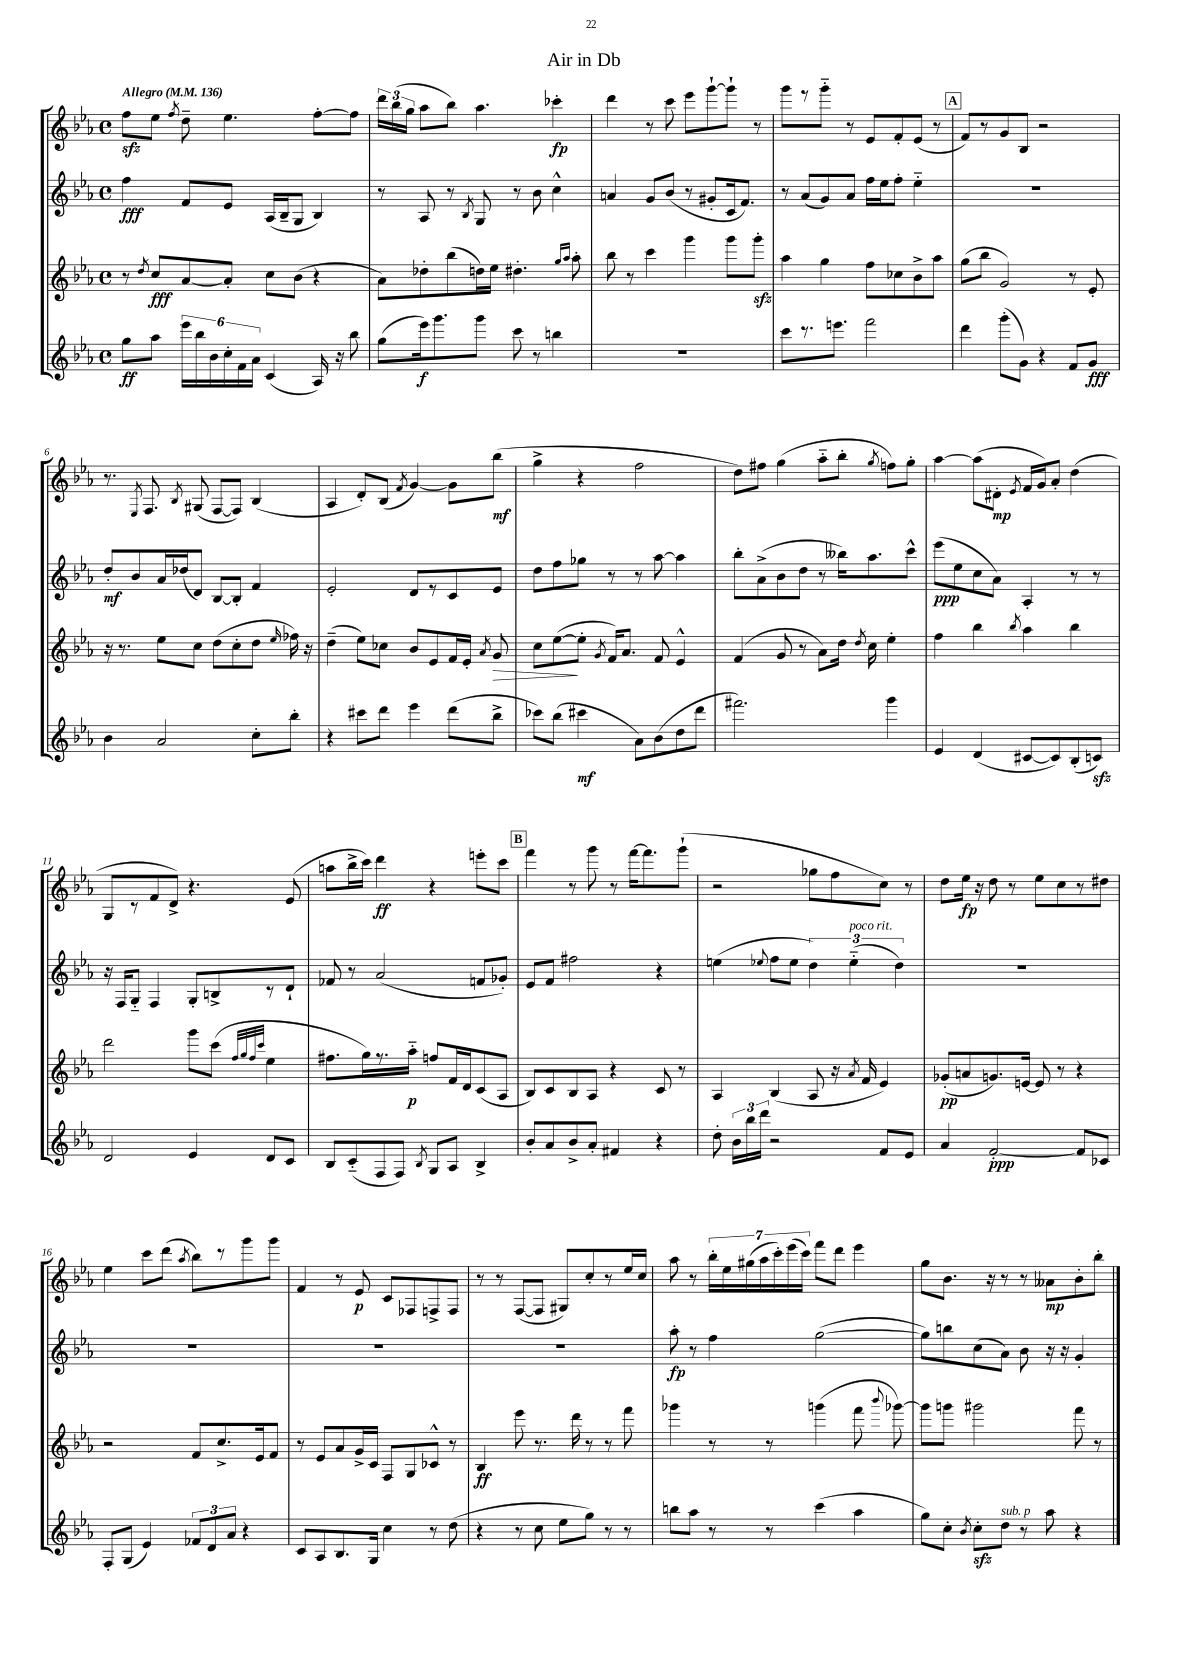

**kern	**kern	**kern	**kern
*staff4	*staff3	*staff2	*staff1
*clefG2	*clefG2	*clefG2	*clefG2
*k[b-e-a-]	*k[b-e-a-]	*k[b-e-a-]	*k[b-e-a-]
*M4/4	*M4/4	*M4/4	*M4/4
*met(c)	*met(c)	*met(c)	*met(c)
*MM136	*MM136	*MM136	*MM136
8gg	8r	4ff	8ff
.	8qdd	.	.
8aa-	8cc	.	8ee-
.	.	.	8qff
24eee-	[8a-	8f	8dd~
24bb-	.	.	.
24b-	.	.	.
24cc'	8a-']	8e-	4.ee-
24f	.	.	.
24a-	.	.	.
(4c	8cc	(16A-	.
.	.	16B-~	.
.	(8b-	8G	.
16A-)	4r	4B-)	[8ff'
16r	.	.	.
8bb-	.	.	8ff]
=	=	=	=
(8gg	8a-)	8r	24ddd
.	.	.	(24bb-
.	.	.	24gg
16eee-)	8dd-'	8A-	8aa-
8.ggg	.	.	.
.	(8bb-	8r	8bb-)
.	.	8qB-	.
8ggg	16dd)	8G	4.aa-
.	16ee-	.	.
8ccc	4.dd#'	8r	.
8r	.	8b-	.
4bb	.	4cc^^	4ccc-'
.	16qqgg	.	.
.	16qqaa-	.	.
.	8aa-'	.	.
=	=	=	=
1r	8bb-	4a	4ddd
.	8r	.	.
.	4ccc	8g	8r
.	.	(8b-	8ccc
.	4ggg	8r	8eee-
.	.	8g#'	[8ggg`
.	8ggg	16c	8ggg`]
.	.	8.f)	.
.	8ggg'	.	8r
=	=	=	=
8ccc	4aa-	8r	8ggg
8.r	.	(8a-	8r
.	4gg	8g)	8ggg'~
8.eee	.	.	.
.	.	8a-	8r
2fff	8ff	16ff	8e-
.	.	16ee-	.
.	8cc-	8ff'	8f'
.	8b-^	4ee-'~	(8e-
.	8aa-	.	8r
=	=	=	=
4ddd	(8gg	1r	8f)
.	8bb-	.	8r
(8ggg'	2g)	.	8g
8g)	.	.	8B-
4r	.	.	2r
8f	8r	.	.
8g	8e-'	.	.
=	=	=	=
4b-	16r	8dd'	8.r
.	8.r	.	.
.	.	8b-	.
.	.	.	8qE-
.	.	.	8.F
2a-	8ee-	16a-	.
.	.	(16dd-	.
.	.	.	8qB-
.	8cc	8d)	(8G#
.	(8dd	[8B-	[8F
.	8cc'	8B-']	8F])
8cc'	8dd	4f	(4B-
.	16qqee-	.	.
8bb-'	16ff-)	.	.
.	16r	.	.
=	=	=	=
4r	(4dd~	2e-'	4A-
8ccc#	8ee-)	.	8d')
8ddd	8cc-	.	(8B-
.	.	.	8qf
4eee-	8b-	8d	[4g)
.	8e-	8r	.
(8ddd	16f	8c	8g]
.	16e-'	.	.
.	8qa-	.	.
8bb-^	8g	8e-	(8bb-
=	=	=	=
8ccc-)	8cc	8dd	4gg^
(8bb-	([8ee-	8ff	.
4ccc#	8ee-']	8gg-	4r
.	8qg	.	.
.	16f)	8r	.
.	8.a-	.	.
8a-)	.	8r	2ff
(8b-	8f	[8aa-	.
8dd	4e-^^	4aa-]	.
8ddd	.	.	.
=	=	=	=
2.fff#)	(4f	8bb-'	8dd)
.	.	(8a-^	8ff#
.	8g	8b-	(4gg
.	8r	8dd	.
.	8a-)	8r	8aa-'~
.	16dd	16bb--)	8bb-'
.	8qdd	.	.
.	16cc	8.aa-	.
.	.	.	8qgg
4ggg	4ee-'	.	8ff)
.	.	8ccc^^	8gg'
=	=	=	=
4e-	4ff	(8eee-	[4aa-
.	.	8ee-	.
(4d	4bb-	8cc	(8aa-]
.	.	8a-)	8d#'
.	8qbb-	.	8qe-
[8c#	4aa-	4A-'	16f
.	.	.	16g)
8c#])	.	.	8a-'
(8B-'	4bb-	8r	(4dd
8c)	.	8r	.
=	=	=	=
2d	2ddd	16r	8G
.	.	16F	.
.	.	8G'~	8r
.	.	4F	8f
.	.	.	8d^)
4e-	8ggg	8G'	4.r
.	(8ccc	8B^	.
.	32qqff	.	.
.	32qqgg	.	.
.	32qqff	.	.
.	32qqccc	.	.
8d	4ee-	8r	.
8c	.	8d`	(8e-
=	=	=	=
8B-	8.ff#	8f-	8aa
(8c'~	.	8r	16bb-^
.	16gg)	.	16ccc)
8F	8.r	(2a-	4ddd
8F)	.	.	.
.	16aa-'~	.	.
8qB-	.	.	.
8G	8ff	.	4r
8A-	16f	.	.
.	16d	.	.
4B-^	(8c	8f	8eee'
.	8A-	8g-')	8ccc
=	=	=	=
8b-'	8B-)	8e-	4fff
8a-	8c	8f	.
8b-^	8B-	2ff#	8r
8a-'	8A-	.	8ggg
4f#	4r	.	8r
.	.	.	[16fff
.	.	.	8.fff]
4r	8c	4r	.
.	8r	.	(8ggg`
=	=	=	=
8dd'	4A-	(4ee	2r
24b-	.	.	.
24bb-	.	.	.
24ddd	.	.	.
.	.	8qqee-	.
2r	(4B-	8ff	.
.	.	8ee-	.
.	8A-	6dd)	8gg-
.	16r	.	8ff
.	.	(6ee-'~	.
.	8qa-	.	.
.	16f	.	.
8f	4e-)	.	8cc)
.	.	6dd)	.
8e-	.	.	8r
=	=	=	=
4a-	(8g-'	1r	8dd
.	8a	.	16ee-
.	.	.	16r
[2f'	8.g)	.	8dd
.	.	.	8r
.	[16e	.	.
.	8e]	.	8ee-
.	8r	.	8cc
8f]	4r	.	8r
8c-	.	.	8dd#
=	=	=	=
8F'	2r	1r	4ee-
(8G	.	.	.
4e-)	.	.	8ccc
.	.	.	(8ddd
.	.	.	8qaa-
12f-	8f	.	8bb-)
12d	.	.	.
.	8.cc^	.	8r
12a-	.	.	.
4r	.	.	8ggg
.	16e-	.	.
.	8f	.	8ggg
=	=	=	=
8c	8r	1r	4f
8A-	8e-	.	.
8.B-	8a-	.	8r
.	16g^	.	8e-
16G	16c	.	.
4cc	8F	.	8c
.	8G	.	8F-
8r	8c-^^	.	8F^
(8dd	8r	.	8F
=	=	=	=
4r	4B-	1r	8r
.	.	.	8r
8r	8eee-	.	([8F
8cc	8.r	.	8F]
8ee-	.	.	8G#)
.	16ddd	.	.
8gg)	8r	.	8cc'
8r	8r	.	8r
8r	8fff	.	16ee-
.	.	.	16cc
=	=	=	=
8bb	4ggg-	8aa-'	8aa-
8aa-	.	8r	8r
8r	8r	4ff	28bb-'
.	.	.	28ee-
.	.	.	(28gg#
.	.	.	28aa-
8r	8r	.	.
.	.	.	28ccc')
.	.	.	(28eee-
.	.	.	28ccc)
(4ccc	(4ggg	([2gg	8fff
.	.	.	8ddd
4aa-	8fff	.	4eee-
.	8qqbbb-	.	.
.	[8ggg-)	.	.
=	=	=	=
8gg)	8ggg-]	8gg])	8gg
8cc'	8ggg	8bb	8.b-
8qb-	.	.	.
8cc'	2ggg#	(8cc	.
.	.	.	16r
8dd	.	8a-)	8r
8r	.	8b-	8r
8aa-	.	16r	8a--
.	.	16r	.
4r	8fff	4g'	8b-'
.	8r	.	8bb-'
==	==	==	==
*-	*-	*-	*-
